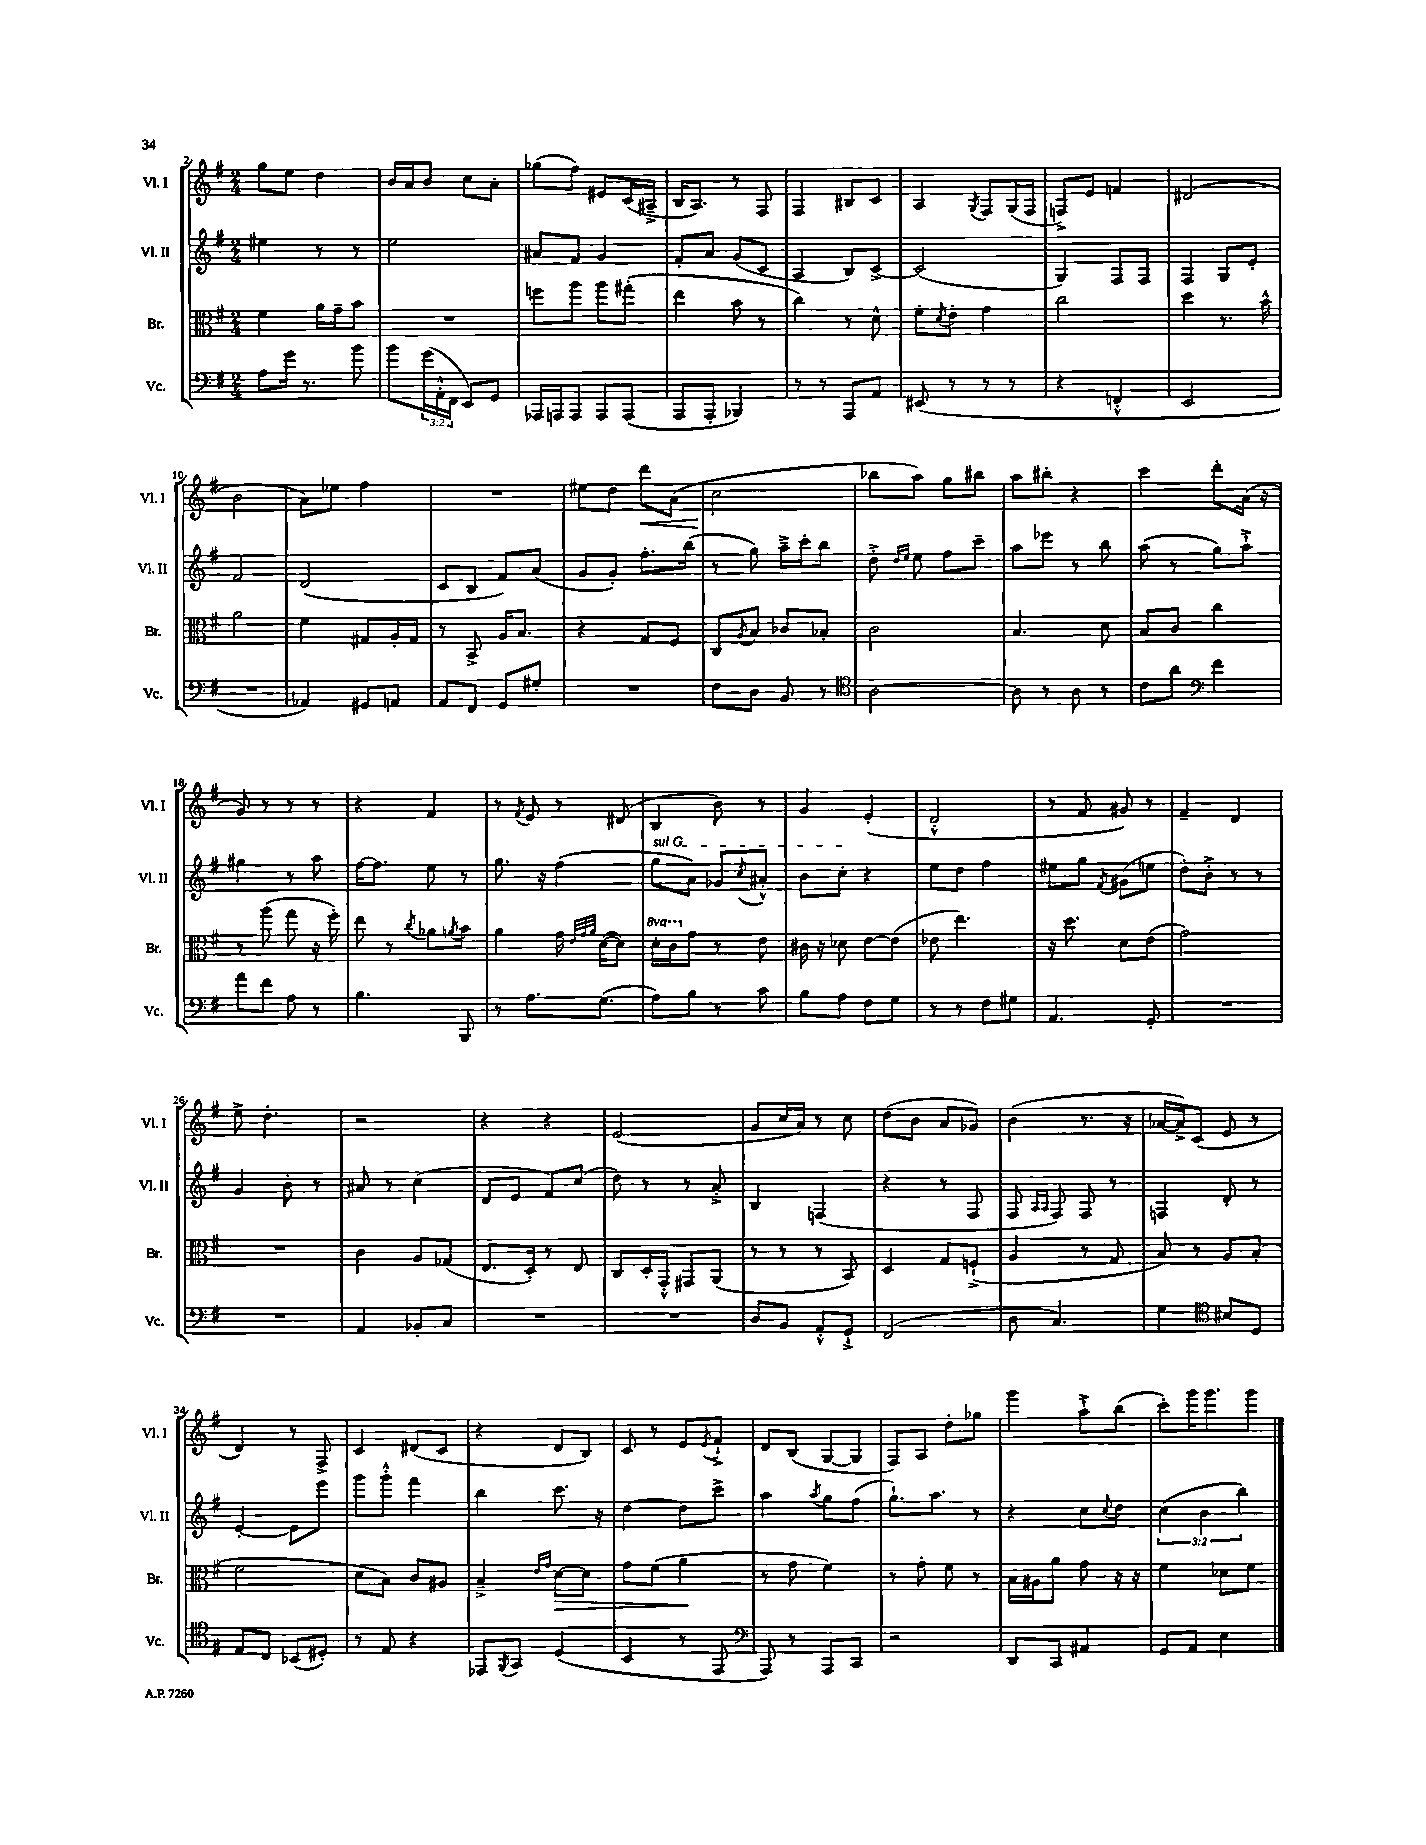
<<
\new StaffGroup <<
\new Staff = "s0" \with { instrumentName = "Vl. I" shortInstrumentName = "Vl. I" } {
    \clef treble \key g \major \numericTimeSignature \time 2/4
    g''8 e''8 d''4 |
    b'16 a'16 b'8 c''8 a'8-. |
    ges''8( fis''8) eis'8 c'16( ais16---> |
    b16 a8.) r8 fis8 |
    fis4 bis8 c'8 |
    a4 \acciaccatura { g8 } fis8 g16( fis16 |
    f8->) e'8 f'4 |
    dis'2( |
    b'2 |
    a'8) ees''8 fis''4 |
    R2 |
    eis''8 d''8 d'''8\< a'8( |
    c''2\! |
    bes''8 a''8) g''8 bis''8 |
    a''8 bis''8-. r4 |
    c'''4 d'''8-. a'16( r16 |
    g'8) r8 r8 r8 |
    r4 fis'4 |
    r8 \acciaccatura { fis'8 } e'8 r8 dis'8( |
    b4 b'8) r8 |
    g'4 e'4-.( |
    d'2-.-^ |
    r8 fis'8 gis'8) r8 |
    fis'4-- d'4 |
    e''8-> d''4.-. |
    r2 |
    r4 r4 |
    e'2( |
    g'8 c''16 a'16) r8 c''8 |
    d''8( b'8 a'8 ges'8) |
    b'4( r8. r16 |
    aes'16~ aes'16->) c'8( e'8 r8 |
    d'4) r8 fis8-> |
    c'4 dis'8( c'8 |
    r4 d'8 b8) |
    c'8 r8 e'8 \acciaccatura { e'8 } fis'8-!-> |
    d'8 b8( g8~ g8 |
    fis8) a8 d''8-. ges''8 |
    g'''4 a''8-!-> b''8( |
    c'''8-.) g'''16 g'''8. g'''8 \bar "|." |
}
\new Staff = "s1" \with { instrumentName = "Vl. II" shortInstrumentName = "Vl. II" } {
    \clef treble \key g \major \numericTimeSignature \time 2/4 \override Staff.TupletNumber.text = #tuplet-number::calc-fraction-text
    eis''4 r8 r8 |
    e''2 |
    ais'8 fis'8 g'4 |
    fis'8-. a'8 g'8( c'8 |
    a4 b8) c'8~-> |
    c'2( |
    g4) fis8 fis8 |
    fis4 g8 e'8-. |
    fis'2 |
    d'2( |
    c'8 b8 fis'8) a'8( |
    g'8 g'8-.) fis''8.-. b''16( |
    r8 g''8) a''16---> c'''16-. b''8 |
    d''8-.-> \grace { d''16 e''16 } e''8 fis''8 c'''8-- |
    a''8 ees'''8 r8 b''8 |
    a''8( r8 g''8) a''8-!-> |
    gis''4 r8 a''8 |
    fis''16~ fis''8. e''8 r8 |
    g''8. r16 fis''4( |
    \once \override TextSpanner.bound-details.left.text = \markup { \italic "sul G" } g''8\startTextSpan a'8) ges'8 \acciaccatura { c''8 } ais'8-.-^ |
    b'8 c''8-.\stopTextSpan r4 |
    e''8 d''8 fis''4 |
    eis''8 g''8 \acciaccatura { fis'8 } gis'8( e''8 |
    d''8-.) b'8-.-> r8 r8 |
    g'4 b'8-. r8 |
    ais'8 r8 c''4( |
    d'8 e'8 fis'8) c''8( |
    d''8) r8 r8 a'8-.-> |
    b4 f4( |
    r4 r8 fis8 |
    fis8 \grace { a16 a16 } fis8) fis8 r8 |
    f4 d'8-. r8 |
    e'4~-. e'8 e'''8 |
    g'''8 g'''8-.-^ fis'''4 |
    b''4 c'''8. r16 |
    d''4~ d''8 c'''8-> |
    a''4 \acciaccatura { a''8 } g''8 fis''8( |
    g''8.-!) a''8. r8 |
    r4 c''8 \appoggiatura { c''8 } d''8 |
    \tuplet 3/2 { c''4( b'4 b''4) } \bar "|." |
}
\new Staff = "s2" \with { instrumentName = "Br." shortInstrumentName = "Br." } {
    \clef alto \key g \major \numericTimeSignature \time 2/4 \set Staff.ottavationMarkups = #ottavation-simple-ordinals
    fis'4 a'16 g'16-- b'8 |
    R2 |
    f''8 a''8 a''8 gis''8-.( |
    e''4 b'8 r8 |
    c''4) r8 d'8-^ |
    fis'8-. \acciaccatura { d'8 } e'8-. g'4 |
    c''2 |
    d''4 r8. b'16-^ |
    a'2 |
    fis'4 gis8 a16-. gis16 |
    r8 b,8-> a16 b8. |
    r4 g8 fis8 |
    c8 \acciaccatura { a8 } b8 ces'8 bes8-. |
    c'2 |
    b4. d'8 |
    b8 c'8 c''4 |
    r8 a''8( g''8 r16 fis''16-.) |
    e''8 r8 \acciaccatura { c''8 } aes'8 \acciaccatura { a'8 } b'8 |
    a'4 g'16 \grace { e'32 g'32 a'32 } d'16~( d'8) |
    \ottava #1 d''16-. c''16 \ottava #0 g'8 r8 e'8 |
    cis'16 r16 des'8 e'8~ e'8( |
    ees'8 e''4.) |
    r16 d''8. d'8 e'8( |
    g'2) |
    R2 |
    c'4 a8 ges8( |
    e8. d16-.) r8 e8 |
    c8 d16-. g,16-.-^ gis,8 a,8( |
    r8 r8 r8 b,8) |
    d4 g8 f8-!->( |
    a4 r8 g8 |
    b8) r8 a8 b8-.( |
    fis'2 |
    d'8 b8) c'8 ais8 |
    b4---> \grace { e'16 g'16 } d'8~\> d'8 |
    g'8 fis'8( a'4\! |
    r8 g'8 fis'4) |
    r8 g'8-. fis'8 r8 |
    b16 ais16 a'8 g'8 r16 r16 |
    fis'4 des'8 fis'8 \bar "|." |
}
\new Staff = "s3" \with { instrumentName = "Vc." shortInstrumentName = "Vc." } {
    \clef bass \key g \major \numericTimeSignature \time 2/4 \override Staff.TupletNumber.text = #tuplet-number::calc-fraction-text
    a8 g'16 r8. b'8 |
    b'8 \tuplet 3/2 { g'16( a,16-.-^ fis,16 } e,8) g,8 |
    aes,,16 a,,16 a,,8 a,,8 a,,8( |
    a,,8 a,,8-. bes,,4) |
    r8 r8 a,,8 a,8 |
    eis,8( r8 r8 r8 |
    r4 f,4-.-^ |
    e,2 |
    R2 |
    aes,4) gis,8 a,8 |
    a,8 fis,8 g,8 gis8-. |
    R2 |
    fis8 d8 b,8 r8 |
    \clef tenor a2~ |
    a8 r8 a8 r8 |
    c'8 a'8 \clef bass fis'4 |
    a'8 fis'8 a8 r8 |
    b4. b,,8 |
    r8 a8. g8.( |
    a8) b8 r8 c'8 |
    b8 a8 fis8 g8 |
    r8 r8 fis8 gis8 |
    a,4. g,8-. |
    R2 |
    R2 |
    a,4 bes,8-. c8 |
    R2 |
    R2 |
    d8 b,8 a,8-.-^ g,8-!-> |
    fis,2( |
    d8 c4.) |
    g4 \clef tenor bis8 d8 |
    e8 c8 bes,8( dis8-.) |
    r8 e8 r4 |
    ees,8 \acciaccatura { fis,8 } g,8 d4( |
    b,4 r8 e,8 |
    \clef bass a,,8) r8 a,,8 c,8 |
    r2 |
    d,8 c,8 ais,4 |
    g,8 a,8 e4 \bar "|." |
}
>>
>>
\layout { \context { \Score currentBarNumber = #2 } }
